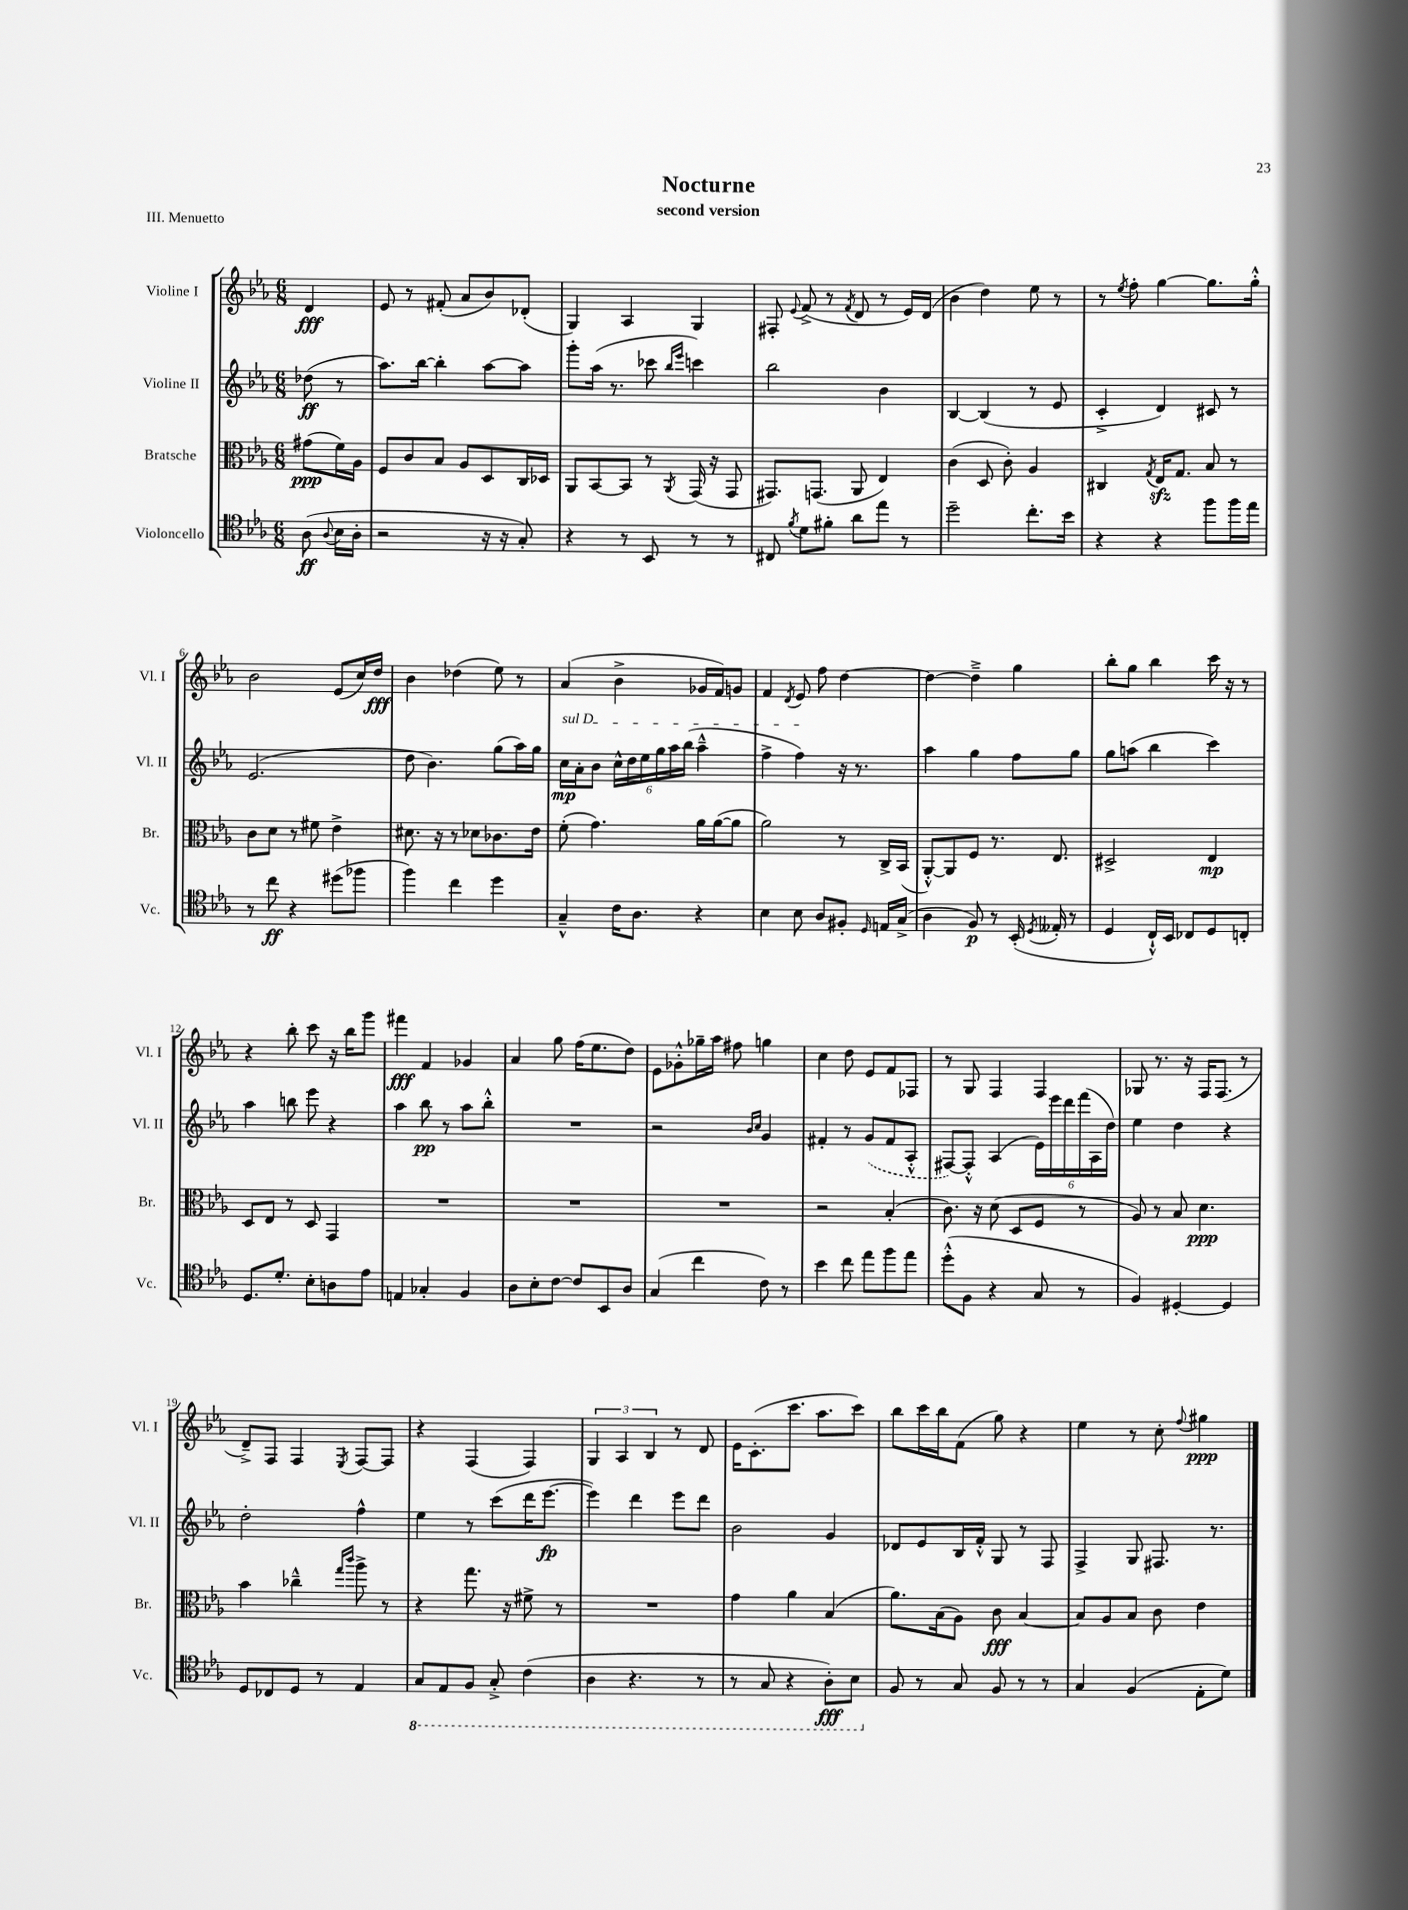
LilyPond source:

\header { title = "Nocturne" subtitle = "second version" piece = "III. Menuetto" }
<<
\new StaffGroup <<
\new Staff = "s0" \with { instrumentName = "Violine I" shortInstrumentName = "Vl. I" } {
    \clef treble \key ees \major \numericTimeSignature \time 6/8 \partial 4
    \autoBeamOff d'4\fff |
    ees'8 r8 fis'8-.( aes'8[ bes'8) des'8]-.( |
    g4) aes4 g4 |
    fis8-. \appoggiatura { ees'8 } f'8->( r8 \acciaccatura { f'8 } d'8 r8 ees'16[) d'16]( |
    bes'4 d''4) ees''8 r8 |
    r8 \acciaccatura { ees''8 } f''8-. g''4~ g''8.[ g''16]-.-^ |
    bes'2 ees'8[( c''16) d''16]\fff |
    bes'4 des''4( ees''8) r8 |
    aes'4( bes'4-> ges'16[ f'16) g'8] |
    f'4 \acciaccatura { d'8 } ees'8 f''8 d''4~ |
    d''4~ d''4---> g''4 |
    bes''8[-. g''8] bes''4 c'''16 r16 r8 |
    r4 bes''8-. c'''8 r16 bes''16[ g'''8] |
    fis'''4\fff f'4 ges'4 |
    aes'4 g''8 f''16[( ees''8. d''8]) |
    ees'8[ ges'8-.-^ ges''16-- aes''16] fis''8 g''4 |
    c''4 d''8 ees'8[ f'8 fes8] |
    r8 g8 f4 f4 |
    ges8 r8. r16 f16[ f8.]( r8 |
    d'8[--->) f8] f4 \acciaccatura { ees8 } f8[~ f8] |
    r4 f4( f4) |
    \tuplet 3/2 { g4 aes4 bes4 } r8 d'8 |
    ees'16[ c'8.-.( c'''8.] aes''8.[ c'''8]) |
    bes''8[ c'''16 bes''16 f'8]( g''8) r4 |
    ees''4 r8 c''8-. \appoggiatura { f''8 } gis''4\ppp \bar "|." |
}
\new Staff = "s1" \with { instrumentName = "Violine II" shortInstrumentName = "Vl. II" } {
    \clef treble \key ees \major \numericTimeSignature \time 6/8 \partial 4
    \autoBeamOff des''8\ff( r8 |
    aes''8.[) bes''16]~ bes''4-. aes''8[~ aes''8] |
    g'''8[-. aes''16]( r8. ces'''8 \grace { bes''16[ ees'''16] } c'''4) |
    bes''2 bes'4 |
    bes4~ bes4( r8 ees'8 |
    c'4-.-> d'4) cis'8 r8 |
    ees'2.( |
    d''8 bes'4.) g''8[( aes''16) g''16] |
    \once \override TextSpanner.bound-details.left.text = \markup { \italic "sul D" } c''16[\mp\startTextSpan aes'16-. bes'8] \tuplet 6/4 { c''16[-^ d''16 ees''16 g''16 aes''16 bes''16]( } aes''4---^ |
    f''4-> f''4\stopTextSpan) r16 r8. |
    aes''4 g''4 f''8[ g''8] |
    g''8[ a''8]( bes''4 c'''4) |
    aes''4 b''8 ees'''8 r4 |
    aes''4 bes''8\pp r8 aes''8[ bes''8]-.-^ |
    R2. |
    r2 \grace { bes'16[ c''16] } g'4 |
    fis'4-. r8 \once \slurDashed g'8[( fis'8 aes8]-.-^ |
    fis8[~) fis8]-.-^ aes4( \tuplet 6/4 { ees'16[) ees'''16 d'''16 f'''16( aes16 d''16]) } |
    ees''4 d''4 r4 |
    d''2-. f''4-^ |
    ees''4 r8 c'''8[( d'''16 ees'''8.]~\fp |
    ees'''4) d'''4 ees'''8[ d'''8] |
    bes'2 g'4 |
    des'8[ ees'8 bes16 f'16]-.-^ g8 r8 f8 |
    f4-> g8 fis8. r8. \bar "|." |
}
\new Staff = "s2" \with { instrumentName = "Bratsche" shortInstrumentName = "Br." } {
    \clef alto \key ees \major \numericTimeSignature \time 6/8 \partial 4
    \autoBeamOff gis'8[\ppp( f'16) aes16] |
    f8[ c'8 bes8] aes8[ d8 c16 des16] |
    aes,8[ bes,8~ bes,8] r8 \acciaccatura { aes,8 } g,16( r16 g,8 |
    gis,8.[) g,8.]( aes,8 ees4) |
    c'4( d8 c'8-.) aes4 |
    cis4 \acciaccatura { g8 } ees16[\sfz g8.] bes8 r8 |
    c'8[ d'8] r8 fis'8 ees'4-> |
    dis'8. r16 r8 des'8[ ces'8. ees'16] |
    f'8-.( g'4.) aes'16[ aes'16~( aes'8] |
    aes'2) r8 c16[-> bes,16]( |
    aes,8[~-.-^) aes,8 f8] r8. ees8. |
    dis2-> ees4\mp |
    d8[ ees8] r8 d8 g,4 |
    R2. |
    R2. |
    R2. |
    r2 bes4-.( |
    c'8.) r16 d'8( d8[ f8] r8 |
    aes8) r8 bes8 d'4.\ppp |
    bes'4 ces''4---^ \grace { g''16[ c'''16] } aes''8-> r8 |
    r4 g''8. r16 fis'8-> r8 |
    R2. |
    g'4 aes'4 bes4( |
    aes'8.[) bes16( aes8]) c'8\fff bes4~ |
    bes8[ aes8 bes8] c'8 ees'4 \bar "|." |
}
\new Staff = "s3" \with { instrumentName = "Violoncello" shortInstrumentName = "Vc." } {
    \clef tenor \key ees \major \numericTimeSignature \time 6/8 \partial 4
    \autoBeamOff aes8\ff( \appoggiatura { aes8 } bes16[ aes16]-. |
    r2 r16 r16 g8-.) |
    r4 r8 bes,8 r8 r8 |
    cis8 \acciaccatura { f'8 } d'8[ fis'8]-. aes'8[ ees''8] r8 |
    d''2-- c''8.[-. bes'16] |
    r4 r4 f''8[ f''16 ees''16] |
    r8 c''8\ff r4 dis''8[( fes''8] |
    f''4) c''4 d''4 |
    g4---^ c'16[ aes8.] r4 |
    bes4 bes8 aes8[ fis8]-. \grace { d16 } e16[ g16]->( |
    aes4 f8\p) r8 bes,16-.( \acciaccatura { d8 } eeses16-. r8 |
    d4 c16[-!-^) bes,16] ces8[ d8 c8]-. |
    d8.[ d'8.]-. bes8[-. a8 ees'8] |
    e4 ges4-. f4 |
    aes8[ bes8-. c'8]~ c'8[ bes,8 aes8] |
    g4( c''4 c'8) r8 |
    bes'4 c''8 ees''8[ f''8 ees''8] |
    d''8[-.-^( f8] r4 g8 r8 |
    f4) dis4~-. dis4 |
    d8[ ces8 d8] r8 ees4 |
    \ottava #-1 g,8[ ees,8 f,8] g,8-.-> c4( |
    aes,4 r4. r8 |
    r8 g,8 r4 aes,8[-.\fff) bes,8] \ottava #0 |
    f8 r8 g8 f8 r8 r8 |
    g4 f4( ees8[-. d'8]) \bar "|." |
}
>>
>>
